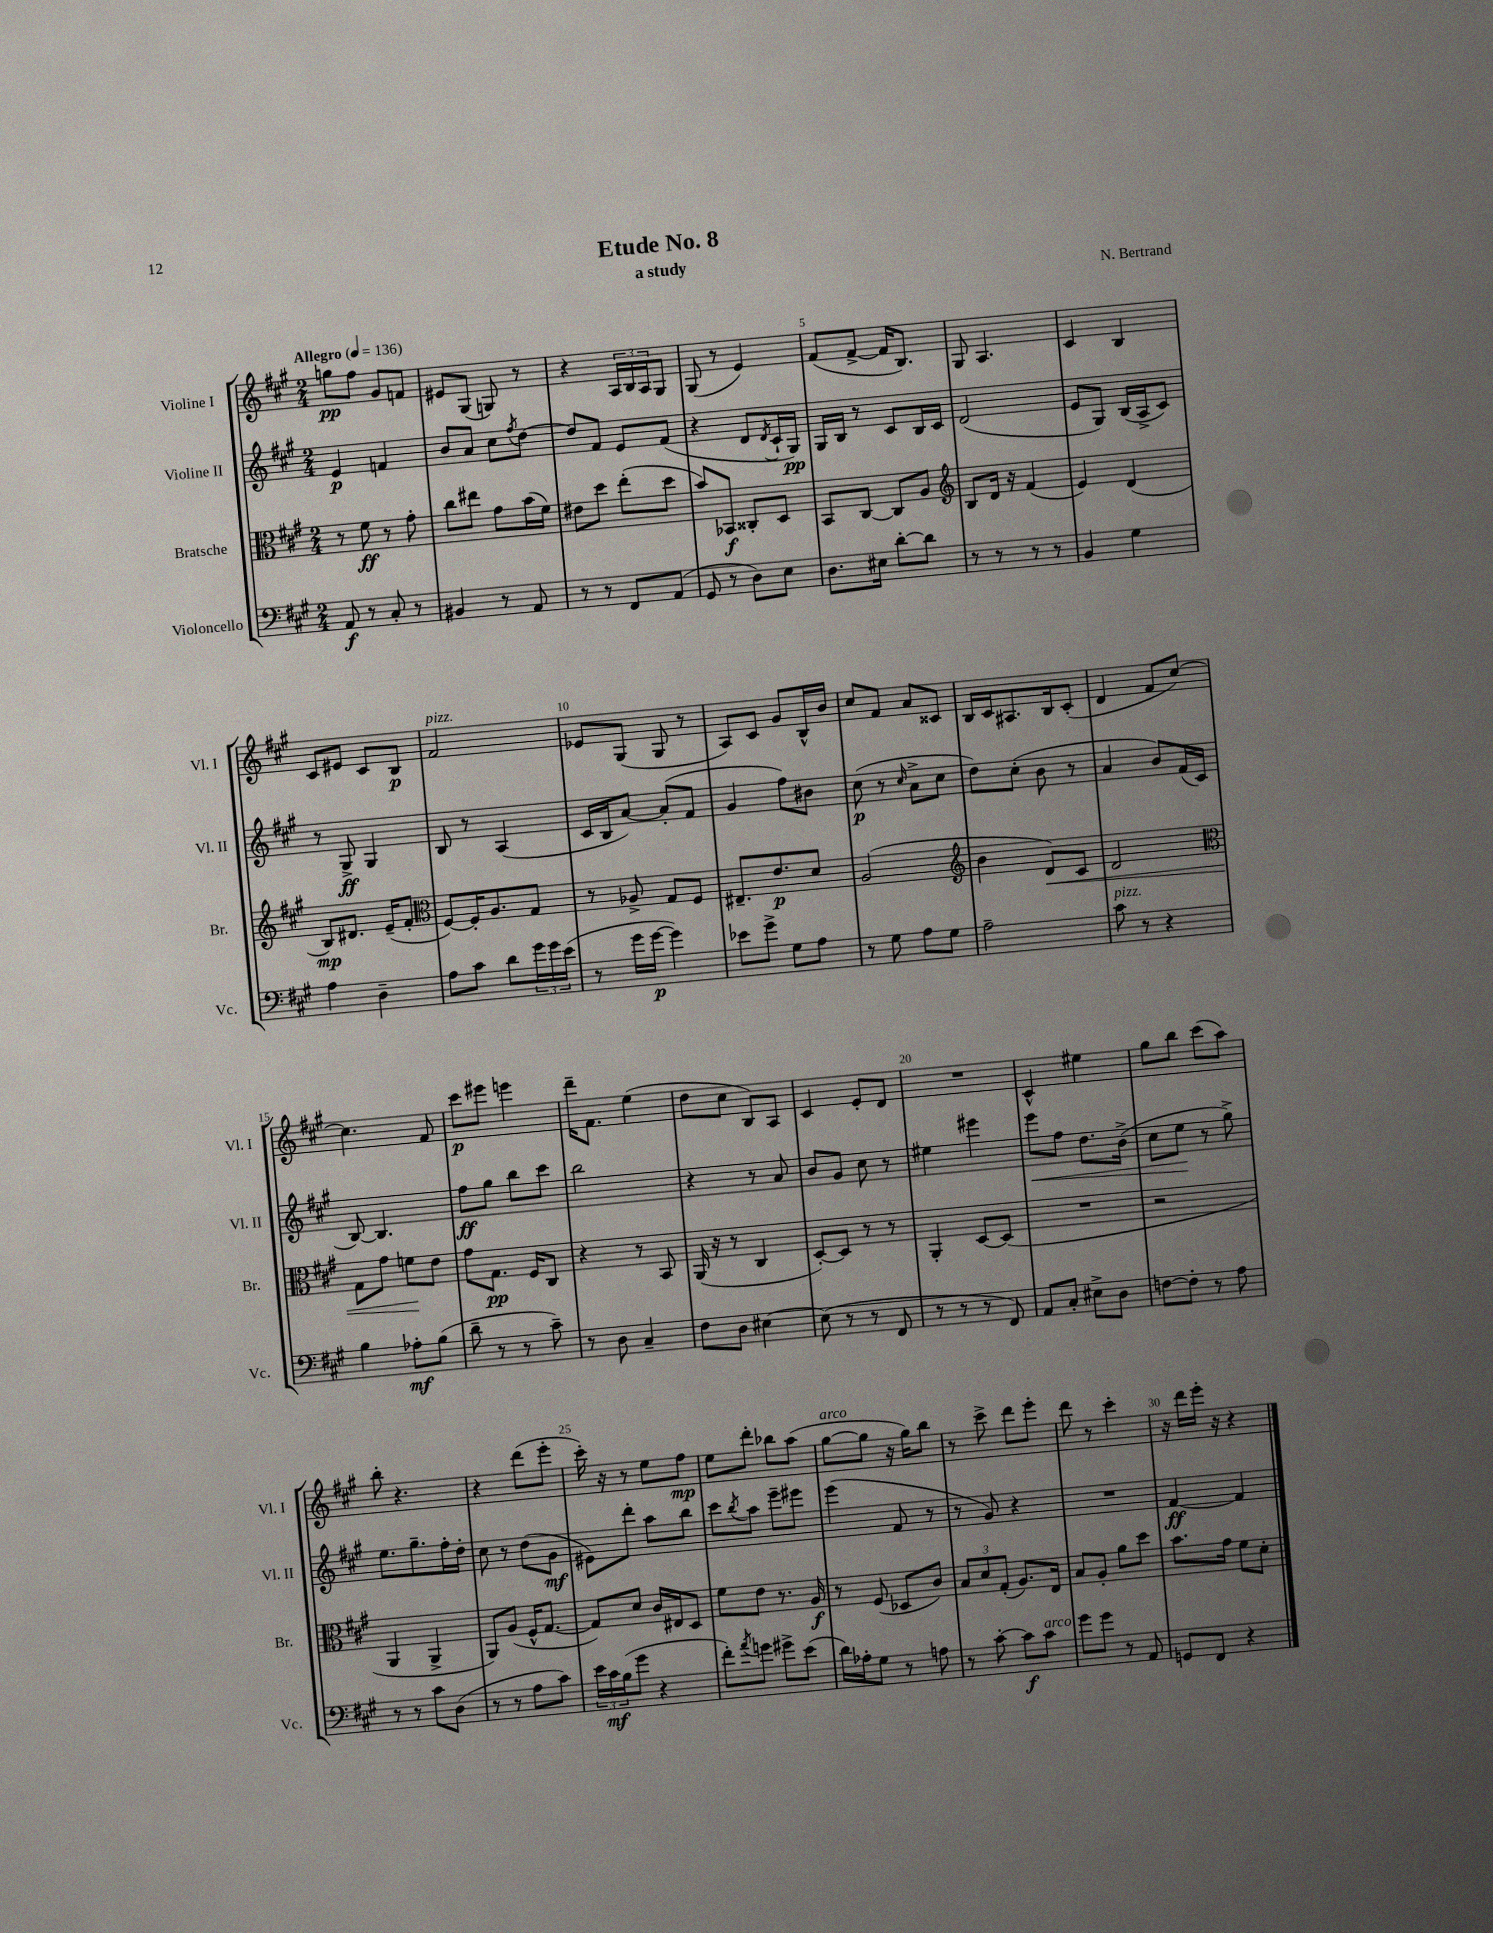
\header { title = "Etude No. 8" composer = "N. Bertrand" subtitle = "a study" }
<<
\new StaffGroup <<
\new Staff = "s0" \with { instrumentName = "Violine I" shortInstrumentName = "Vl. I" } {
    \clef treble \key a \major \numericTimeSignature \time 2/4 \tempo "Allegro" 4 = 136
    g''8\pp fis''8 gis'8 f'8 |
    eis'8 gis8( g8) r8 |
    r4 \tuplet 3/2 { a16 b16 a16 } gis8 |
    gis8( r8 e'4) |
    fis'8( fis'8~-> fis'16 b8.) |
    gis8 a4. |
    cis'4 b4 |
    cis'8 eis'8 cis'8 b8\p |
    fis'2^\markup { \italic "pizz." } |
    ees'8 gis8( gis8 r8 |
    a8) cis'8 gis'8 b16-^ b'16 |
    cis''8 fis'8 a'8 cisis'8 |
    b16 cis'16 ais8. b16 cis'8-.( |
    d'4 fis'8 cis''8~) |
    cis''4. fis'8 |
    cis'''8\p eis'''8 e'''4 |
    d'''16-- fis'8. e''4( |
    d''8 cis''8 b8) a8 |
    cis'4 e'8-. d'8 |
    R2 |
    cis'4-^ eis''4 |
    gis''8 b''8 cis'''8( a''8) |
    b''8-. r4. |
    r4 d'''8( e'''8-. |
    cis'''16-.) r16 r8 e''8 fis''8\mp |
    e''8 d'''8-. bes''8 a''8( |
    gis''8~^\markup { \italic "arco" } gis''8 r16 gis''16) b''8 |
    r8 cis'''8-> d'''8 e'''8-. |
    d'''8 r8 cis'''4-. |
    r16 d'''16 e'''16-. r16 r4 \bar "|." |
}
\new Staff = "s1" \with { instrumentName = "Violine II" shortInstrumentName = "Vl. II" } {
    \clef treble \key a \major \numericTimeSignature \time 2/4
    e'4\p f'4 |
    b'8 a'8 cis''8 \acciaccatura { fis''8 } d''8~ |
    d''8 fis'8 e'8 fis'8( |
    r4 d'8 \acciaccatura { d'8 } cis'16-! gis16\pp) |
    gis16 b16 r8 cis'8 b16 cis'16 |
    d'2( |
    e'8 gis8) b16( a16-> cis'8) |
    r8 gis8->\ff gis4 |
    b8 r8 a4( |
    cis'16 b16 a'8~) a'8-.( fis'8 |
    gis'4 fis''8) bis'8 |
    cis''8\p( r8 \grace { cis''16 } a'8-> cis''8 |
    d''8) cis''8-.( b'8 r8 |
    a'4 b'8) fis'16( cis'16 |
    b8~) b4. |
    fis''8\ff gis''8 b''8 cis'''8 |
    b''2 |
    r4 r8 a'8 |
    b'8 gis'8 cis''8 r8 |
    eis''4 eis'''4 |
    e'''8\< fis''8 d''8. b'16->( |
    cis''8 e''8\! r8 gis''8->) |
    e''8. gis''8.-- fis''16-. d''16-. |
    cis''8 r8 d''8( gis'8\mf |
    eis'8) d'''8-. a''8 b''8 |
    cis'''8 \acciaccatura { b''8 } a''8 e'''8-- eis'''8 |
    e'''4( fis'8 r8 |
    r8 gis'8) r4 |
    R2 |
    fis'4~\ff fis'4 \bar "|." |
}
\new Staff = "s2" \with { instrumentName = "Bratsche" shortInstrumentName = "Br." } {
    \clef alto \key a \major \numericTimeSignature \time 2/4
    r8 fis'8\ff r8 gis'8-. |
    cis''8 eis''8 gis'8 b'16( fis'16) |
    eis'8 d''8 e''8-.( d''8 |
    b'8) bes,8\f cisis8-. d8 |
    b,8 cis8~ cis8 a8 |
    \clef treble b8 d'16 r16 fis'4( |
    e'4) d'4( |
    b8\mp) dis'8. e'16--( fis'8-. |
    \clef alto fis8~) fis16-. a8. gis8 |
    r8 aes8-> gis8 fis8 |
    eis8.-- e'8.\p d'8 |
    a2( |
    \clef treble b'4 d'8\<) cis'8 |
    d'2 |
    \clef alto gis8 gis'8 f'8\! e'8 |
    gis'8 gis8.\pp fis16 cis8 |
    r4 r8 b,8 |
    a,16( r16 r8 cis4 |
    d8~-.) d8 r8 r8 |
    a,4-. d8~ d8( |
    R2 |
    r2 |
    a,4 a,4-> |
    a,8) a8( fis16-^ gis8.~ |
    gis8) d'8 cis'16 eis16 d8 |
    fis'8 e'8 r8. a16\f |
    r8 fis8( des8 cis'8) |
    \tuplet 3/2 { b8 d'8 gis8-.( } a8.) e16 |
    b8 a8-. a'8 d''8 |
    b'8. gis'16 fis'8 d'8-. \bar "|." |
}
\new Staff = "s3" \with { instrumentName = "Violoncello" shortInstrumentName = "Vc." } {
    \clef bass \key a \major \numericTimeSignature \time 2/4
    a,8\f r8 cis8-. r8 |
    bis,4 r8 a,8 |
    r8 r8 fis,8 a,8( |
    gis,8 r8 d8) e8 |
    d8. eis16 d'8~-. d'8 |
    r8 r8 r8 r8 |
    b,4 gis4 |
    a4 d4-- |
    a8 cis'8 d'8 \tuplet 3/2 { gis'16 gis'16 e'16( } |
    r8 gis'16 gis'16~\p gis'4) |
    ees'8 gis'8-> gis8 a8 |
    r8 gis8 a8 gis8 |
    a2-- |
    cis'8^\markup { \italic "pizz." } r8 r4 |
    b4 aes8-.\mf b8( |
    d'8-- r8 r8 cis'8--) |
    r8 d8 cis4-- |
    fis8 d8 eis4~ |
    eis8( r8 r8 fis,8 |
    r8 r8 r8 fis,8) |
    a,8 cis8-. eis8-> d8 |
    f8~ f8-. r8 a8 |
    r8 r8 cis'8 d8( |
    r8 r8 a8 cis'8) |
    \tuplet 3/2 { e'16 cis'16\mf b16( } gis'8 r4 |
    fis'8-.) \acciaccatura { a'8 } g'8 gis'8-> e'8( |
    d'16) aes16-. gis8 r8 a8 |
    r8 cis'8~-. cis'8\f cis'8^\markup { \italic "arco" } |
    gis'8 gis'8 r8 a,8 |
    g,8 fis,8 r4 \bar "|." |
}
>>
>>
\layout { \context { \Score \override BarNumber.break-visibility = ##(#f #t #t) barNumberVisibility = #(every-nth-bar-number-visible 5) } }
